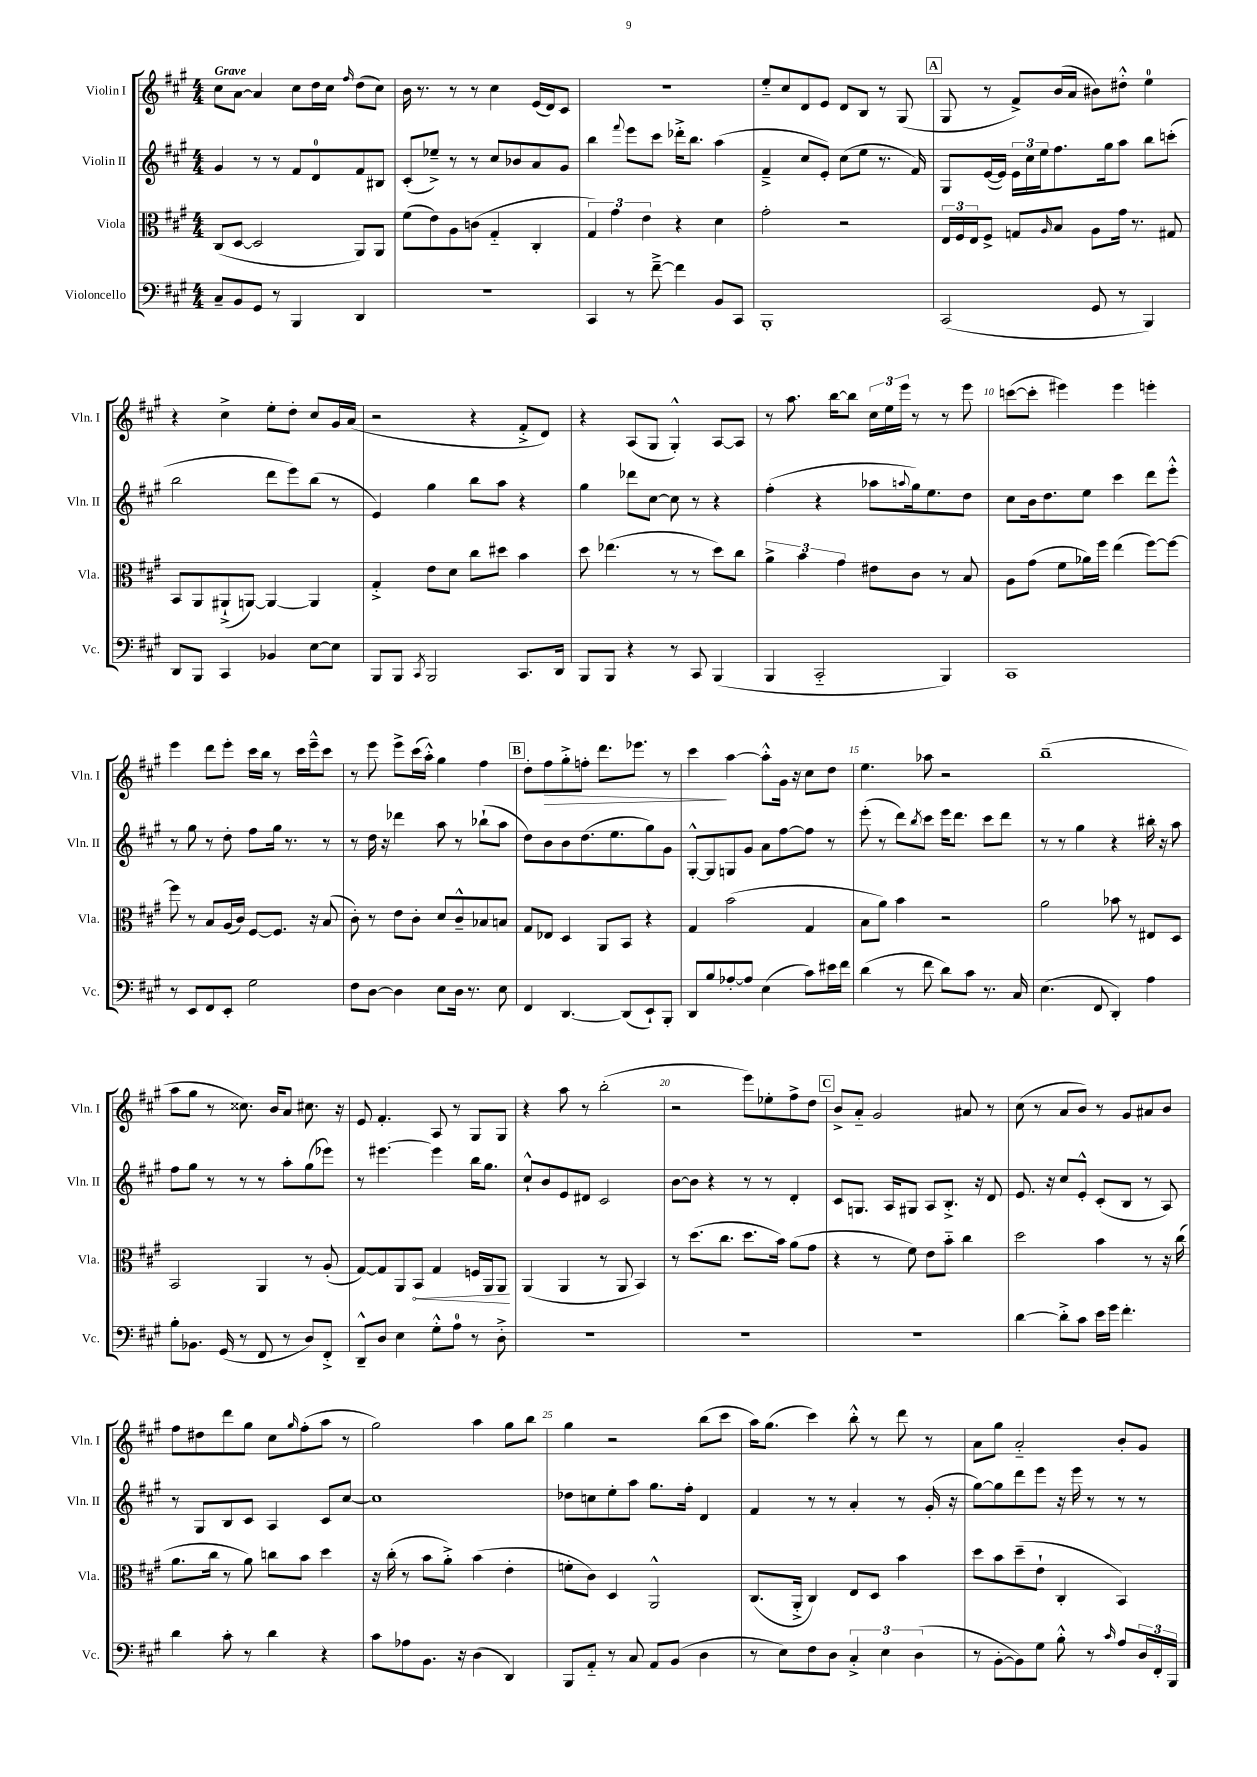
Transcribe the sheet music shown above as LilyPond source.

<<
\new StaffGroup <<
\new Staff = "s0" \with { instrumentName = "Violin I" shortInstrumentName = "Vln. I" } {
    \clef treble \key a \major \numericTimeSignature \time 4/4 \tempo "Grave"
    cis''8 a'8~ a'4 cis''8 d''16 cis''16 \grace { fis''16 } d''8( cis''8) |
    b'16 r8. r8 r8 cis''4 e'16( d'16) cis'8 |
    R1 |
    e''8-_ cis''8 d'8 e'8 d'8 b8 r8 gis8( |
    \mark \markup { \box "A" } gis8 r8 fis'8->) b'16( a'16 bis'8) dis''8-.-^ e''4-0 |
    r4 cis''4-> e''8-. d''8-. cis''8 gis'16 a'16( |
    r2 r4 fis'8-.-> d'8) |
    r4 a8( gis8 gis4-.-^) a8~ a8 |
    r8 a''8. b''16~ b''8 \tuplet 3/2 { cis''16 e''16 e'''16 } r8 r8 e'''8 |
    c'''8~( c'''8-. eis'''4) eis'''4 e'''4-. |
    e'''4 d'''8 e'''8-. cis'''16 b''16 r8 cis'''16 e'''16---^ cis'''8 |
    r8 e'''8 e'''8-> cis'''16( a''16-.-^) gis''4 fis''4 |
    \mark \markup { \box "B" } d''8-. fis''8\> gis''8-.-> f''8-. d'''8. ees'''8. r8 |
    cis'''4\! a''4~ a''8-.-^ gis'16 r16 cis''8 d''8 |
    e''4. aes''8 r2 |
    b''1--( |
    a''8 gis''8 r8 cisis''8.) b'16 a'8 cis''8. r16 |
    e'8 fis'4.-. a8 r8 gis8 gis8 |
    r4 a''8 r8 b''2-.( |
    r2 e'''8) ees''8-. fis''8-> d''8 |
    \mark \markup { \box "C" } b'8-> a'8-_ gis'2 ais'8 r8 |
    cis''8( r8 a'8 b'8) r8 gis'8 ais'8 b'8 |
    fis''8 dis''8 d'''8 gis''8 cis''8 \grace { gis''16 } fis''8-.( a''8 r8 |
    gis''2) a''4 gis''8 b''8 |
    gis''4 r2 b''8( cis'''8 |
    a''16) gis''8.( cis'''4) b''8-.-^ r8 d'''8 r8 |
    a'8 gis''8 a'2-_ b'8-. gis'8 \bar "|." |
}
\new Staff = "s1" \with { instrumentName = "Violin II" shortInstrumentName = "Vln. II" } {
    \clef treble \key a \major \numericTimeSignature \time 4/4
    gis'4 r8 r8 fis'8 d'8-0 fis'8 bis8 |
    cis'8-.( ees''8--->) r8 r8 cis''8 bes'8 a'8 gis'8 |
    b''4 \appoggiatura { fis'''8 } e'''8 cis'''8 des'''16-.-> b''8. a''4( |
    fis'4---> cis''8 e'8-.) cis''8( e''8 r8. fis'16) |
    \mark \markup { \box "A" } gis8 e'16~( e'16) \tuplet 3/2 { e'16 cis''16 e''16 } fis''8. gis''16 a''8 b''8 c'''8-.( |
    b''2 d'''8 e'''8) b''8( r8 |
    e'4) gis''4 b''8 a''8 r4 |
    gis''4 des'''8 cis''8~ cis''8 r8 r4 |
    fis''4-.( r4 aes''8 \appoggiatura { a''8 } gis''16) e''8. d''8 |
    cis''8 b'16 d''8. e''8 cis'''4 d'''8 e'''8-.-^ |
    r8 gis''8 r8 d''8-. fis''8 gis''16 r8. r8 |
    r8 d''16 r16 des'''4 a''8 r8 bes''8-!( a''8 |
    \mark \markup { \box "B" } d''8) b'8 b'8 d''8.( e''8. gis''8) gis'8 |
    gis8~-.-^ gis8 g8 gis'8 a'8 fis''8~ fis''8 r8 |
    e'''8-.( r8 d'''8) \acciaccatura { b''8 } cis'''8 e'''16 d'''8. cis'''8 d'''8 |
    r8 r8 gis''4 r4 bis''16-. r16 a''8 |
    fis''8 gis''8 r8 r8 r8 a''8-. gis''8( ees'''8) |
    r8 eis'''4.~ eis'''4 b''16 gis''8. |
    cis''8-!-^ b'8 e'8 dis'8 cis'2 |
    b'8~ b'8 r4 r8 r8 d'4-. |
    \mark \markup { \box "C" } cis'8 g8. a16 gis8 a8 b8.-.-> r16 d'8 |
    e'8. r16 cis''8 e'8-.-^ cis'8-.( b8 r8 a8) |
    r8 gis8 b8 cis'8 a4 cis'8 cis''8~ |
    cis''1 |
    des''8 c''8 e''8-. a''8 gis''8. fis''16-. d'4 |
    fis'4 r8 r8 a'4-. r8 gis'16-.( r16 |
    gis''8~) gis''8 d'''8 e'''8 r16 e'''16 r8 r8 r8 \bar "|." |
}
\new Staff = "s2" \with { instrumentName = "Viola" shortInstrumentName = "Vla." } {
    \clef alto \key a \major \numericTimeSignature \time 4/4
    cis8( d8~ d2 a,8) a,8 |
    fis'8( e'8) a8 c'8( gis4-_ cis4-. |
    \tuplet 3/2 { gis4) gis'4 e'4 } r4 d'4 |
    gis'2-. r2 |
    \mark \markup { \box "A" } \tuplet 3/2 { e16 fis16 e16 } fis8-> g8 \grace { a16 } b8 a8 gis'16 r8. gis8 |
    b,8 a,8 ais,8-!->( a,8~) a,4~ a,4 |
    gis4-.-> e'8 d'8 cis''8 dis''8 b'4 |
    d''8 ees''4.( r8 r8 d''8) cis''8 |
    \tuplet 3/2 { a'4-> b'4 gis'4 } eis'8 cis'8 r8 b8 |
    a8 gis'8( fis'8 aes'16) fis''16 e''4( fis''8~) fis''8~ |
    fis''8 r8 b8 a16( cis'16) fis8~ fis8. r16 b8( |
    cis'8-.) r8 e'8 cis'8-. d'8 cis'8---^ bes8 b8 |
    \mark \markup { \box "B" } gis8 ees8 d4 a,8 b,8 r4 |
    gis4 b'2( gis4 |
    b8 a'8) b'4 r2 |
    a'2 bes'8 r8 eis8 d8 |
    b,2 a,4 r8 a8-.( |
    gis8~) gis8 a,8 \once \override Hairpin.circled-tip = ##t b,8\< gis4 f16 a,16 a,8\! |
    a,4( a,4 r8 a,8 b,4) |
    r8 d''8.( cis''8. d''8. b'16) a'8( gis'8 |
    \mark \markup { \box "C" } r4 r8 fis'8) e'8 b'8-_ cis''4 |
    d''2 b'4 r8 r16 cis''16( |
    a'8. cis''16 r8 a'8) c''8 b'8 d''4 |
    r16 cis''16-.( r8 b'8 a'8-.->) b'4( e'4-. |
    f'8-. cis'8) d4 a,2-^ |
    cis8.( a,16-.-> cis4) e8 d8 b'4 |
    d''8 b'8 d''8--( e'8-! cis4-. b,4) \bar "|." |
}
\new Staff = "s3" \with { instrumentName = "Violoncello" shortInstrumentName = "Vc." } {
    \clef bass \key a \major \numericTimeSignature \time 4/4
    cis8-- b,8 gis,8 r8 b,,4 d,4 |
    R1 |
    cis,4 r8 fis'8~---> fis'4 b,8 cis,8 |
    b,,1-. |
    \mark \markup { \box "A" } cis,2( gis,8 r8 b,,4) |
    d,8 b,,8 cis,4 bes,4 e8~ e8 |
    b,,8 b,,8 \acciaccatura { cis,8 } b,,2 cis,8. d,16 |
    b,,8 b,,8 r4 r8 cis,8 b,,4( |
    b,,4 cis,2-_ b,,4) |
    cis,1 |
    r8 e,8 fis,8 e,8-. gis2 |
    fis8 d8~ d4 e8 d16 r8. e8 |
    \mark \markup { \box "B" } fis,4 d,4.~ d,8( e,8-!) b,,8-. |
    d,8 b8 aes8~-. aes8 e4( cis'8) eis'16 fis'16 |
    d'4( r8 fis'8 d'8) cis'8 r8. cis16 |
    e4.( fis,8 d,4-.) a4 |
    b8-. bes,8. gis,16( r8 fis,8 r8 d8) fis,8-.-> |
    d,8---^ d8 e4 gis8-.-^ a8-0 r8 d8-.-> |
    R1 |
    R1 |
    \mark \markup { \box "C" } R1 |
    d'4~ d'8-.-> cis'8 e'16 gis'16 fis'4.-. |
    d'4 cis'8-. r8 d'4 r4 |
    cis'8 aes8 b,8. r16 d4( d,4) |
    b,,8 a,8-_ r8 cis8 a,8 b,8( d4 |
    r8 e8) fis8 d8 \tuplet 3/2 { cis4-.-> e4 d4( } |
    r8 b,8~-. b,8) gis8 b8-.-^ r8 \grace { cis'16 } a8 \tuplet 3/2 { d16 fis,16-. b,,16 } \bar "|." |
}
>>
>>
\layout { \context { \Score \override BarNumber.break-visibility = ##(#f #t #t) barNumberVisibility = #(every-nth-bar-number-visible 5) } }
